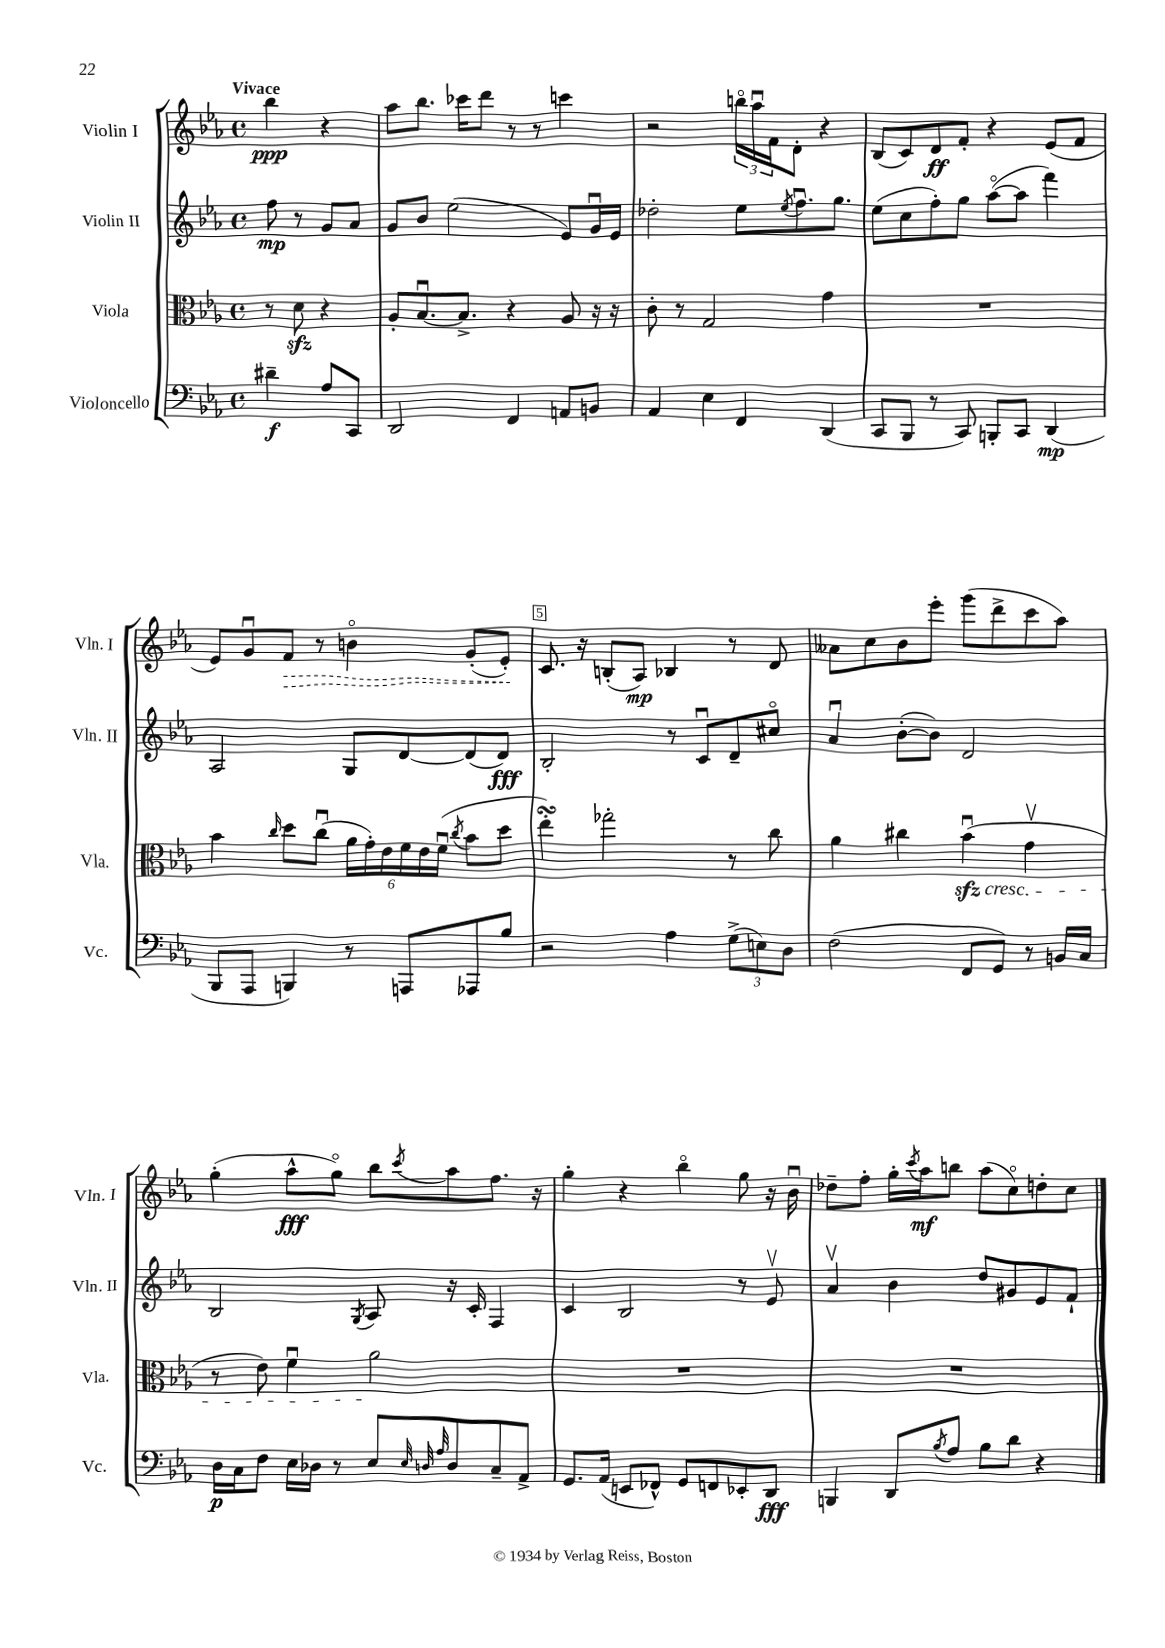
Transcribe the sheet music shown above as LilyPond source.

<<
\new StaffGroup <<
\new Staff = "s0" \with { instrumentName = "Violin I" shortInstrumentName = "Vln. I" } {
    \clef treble \key ees \major \defaultTimeSignature \time 4/4 \partial 2 \tempo "Vivace"
    bes''4\ppp r4 |
    aes''8 bes''8. ces'''16 d'''8 r8 r8 c'''4 |
    r2 \tuplet 3/2 { b''16\flageolet aes''16\downbow f'16 } d'8-. r4 |
    bes8( c'8) d'8\ff f'8-. r4 ees'8( f'8 |
    ees'8) g'8\downbow \once \override Hairpin.style = #'dashed-line f'8\> r8 b'4\flageolet g'8-.( ees'8-.\!) |
    c'8. r16 b8-.( aes8\mp) bes4 r8 d'8 |
    aeses'8 c''8 bes'8 ees'''8-. g'''8( d'''8-> c'''8 aes''8) |
    g''4-.( aes''8-^\fff g''8\flageolet) bes''8 \acciaccatura { c'''8 } aes''8 f''8. r16 |
    g''4-. r4 bes''4\flageolet g''8 r16 bes'16\downbow |
    des''8-- f''8-. g''16-. \acciaccatura { c'''8 } aes''16\mf b''8 aes''8( c''8\flageolet) d''8-. c''8 \bar "|." |
}
\new Staff = "s1" \with { instrumentName = "Violin II" shortInstrumentName = "Vln. II" } {
    \clef treble \key ees \major \defaultTimeSignature \time 4/4 \partial 2
    f''8\mp r8 g'8 aes'8 |
    g'8 bes'8 ees''2( ees'8) g'16\downbow ees'16 |
    des''2-. ees''8 \acciaccatura { ees''8 } f''8.\downbow g''8. |
    ees''8( c''8 f''8-.) g''8 aes''8~\flageolet( aes''8 f'''4) |
    aes2 g8 d'8~ d'8( d'8\fff) |
    bes2-. r8 c'8\downbow d'8-- cis''8\flageolet |
    aes'4\downbow bes'8~-.( bes'8) d'2 |
    bes2 \acciaccatura { g8 } aes8 r16 c'16-. f4 |
    c'4 bes2 r8 ees'8\upbow |
    aes'4\upbow bes'4 d''8 gis'8 ees'8 f'8-! \bar "|." |
}
\new Staff = "s2" \with { instrumentName = "Viola" shortInstrumentName = "Vla." } {
    \clef alto \key ees \major \defaultTimeSignature \time 4/4 \partial 2
    r8 d'8\sfz r4 |
    aes8-. bes8.~\downbow bes8.-> r4 aes8 r16 r16 |
    c'8-. r8 g2 g'4 |
    R1 |
    bes'4 \grace { c''16 } d''8 c''8\downbow( \tuplet 6/4 { aes'16 g'16-.) ees'16 f'16 ees'16 f'16\downbow( } \acciaccatura { c''8 } bes'8 d''8 |
    ees''4-.\turn) ges''2-. r8 c''8 |
    aes'4 cis''4 bes'4\downbow\sfz\cresc( g'4\upbow |
    r8 ees'8) f'4\downbow aes'2\! |
    R1 |
    R1 \bar "|." |
}
\new Staff = "s3" \with { instrumentName = "Violoncello" shortInstrumentName = "Vc." } {
    \clef bass \key ees \major \defaultTimeSignature \time 4/4 \partial 2
    dis'4--\f aes8 c,8 |
    d,2 f,4 a,8 b,8 |
    aes,4 ees4 f,4 d,4( |
    c,8 bes,,8 r8 c,8) b,,8-. c,8 d,4\mp( |
    bes,,8 aes,,8 b,,4) r8 a,,8 aes,,8 bes8 |
    r2 aes4 \tuplet 3/2 { g8->( e8) d8 } |
    f2( f,8 g,8) r8 b,16 c16 |
    d16\p c16 f8 ees16 des16 r8 ees8 \grace { ees32 d32 aes32 } d8 c8-- aes,8-> |
    g,8. aes,16( e,8 fes,8-^) g,8 f,8 ees,8-. d,8\fff |
    b,,4 d,8 \acciaccatura { bes8 } aes8 bes8 d'8 r4 \bar "|." |
}
>>
>>
\layout { \context { \Score \override BarNumber.break-visibility = ##(#f #t #t) barNumberVisibility = #(every-nth-bar-number-visible 5) \override BarNumber.stencil = #(make-stencil-boxer 0.1 0.3 ly:text-interface::print) } }
